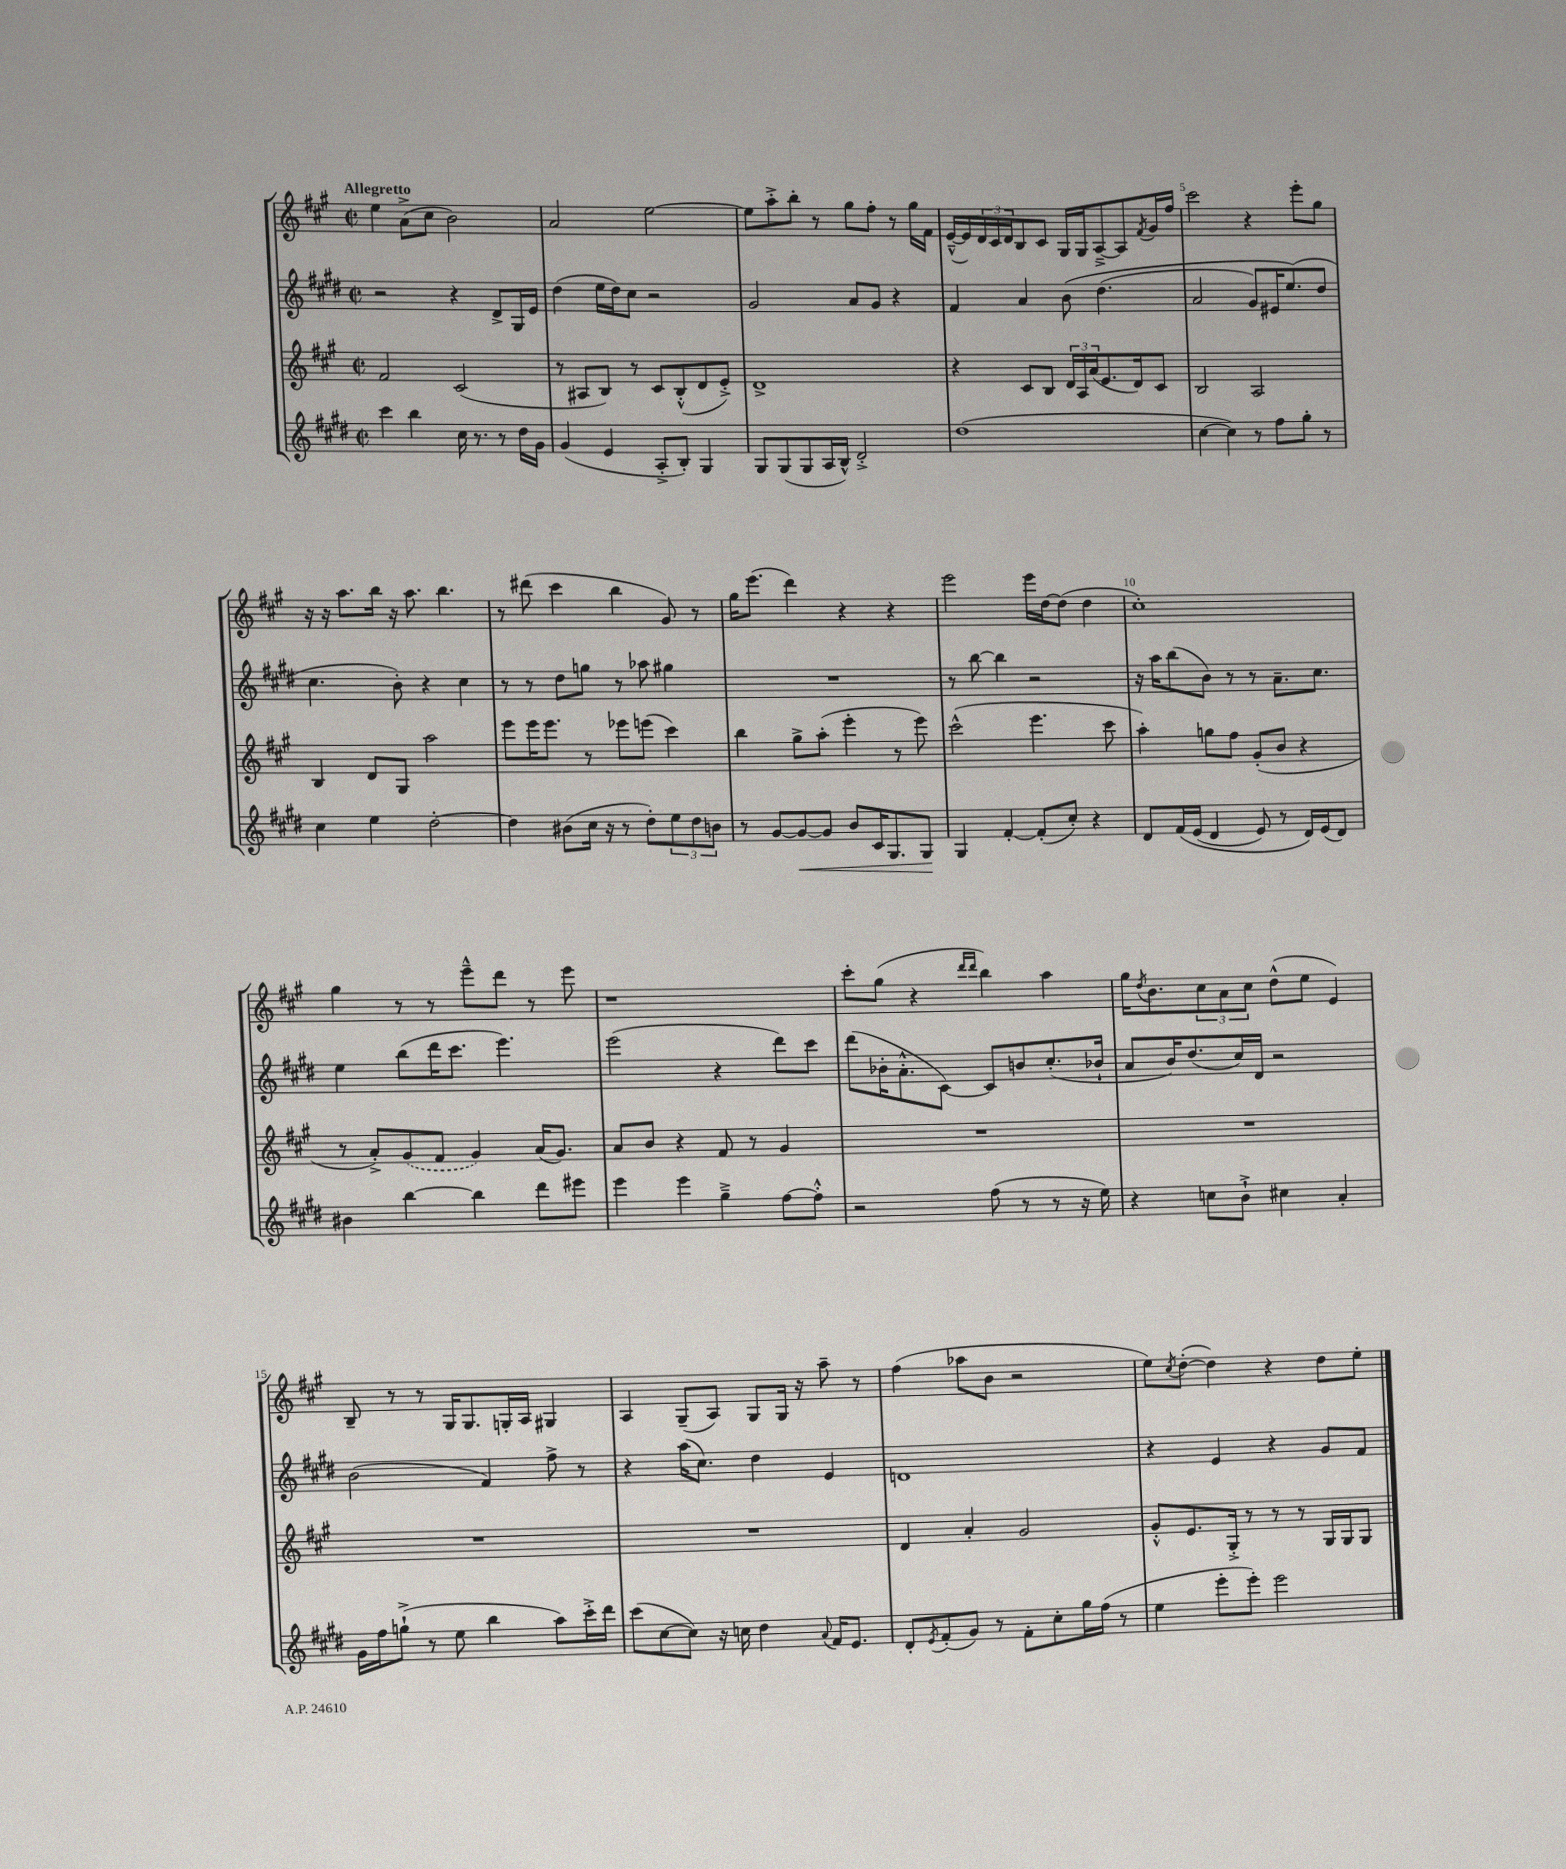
<<
\new StaffGroup <<
\new Staff = "s0" {
    \clef treble \key a \major \defaultTimeSignature \time 2/2 \tempo "Allegretto"
    e''4 a'8->( cis''8 b'2) |
    a'2 e''2~ |
    e''8 a''8-.-> b''8-. r8 gis''8 fis''8-. r8 gis''16 fis'16 |
    e'16~---^( e'16) \tuplet 3/2 { d'16 cis'16 d'16 } b8 cis'8 gis16 gis16 a8~---> a8 \acciaccatura { fis'8 } gis'16 fis''16 |
    cis'''2 r4 e'''8-. gis''8 |
    r16 r16 a''8. b''16 r16 a''8. b''4. |
    r8 dis'''8( cis'''4 b''4 gis'8) r8 |
    gis''16 e'''8.( d'''4) r4 r4 |
    e'''2 e'''16 d''16~ d''8( d''4 |
    cis''1-.) |
    gis''4 r8 r8 e'''8---^ d'''8 r8 e'''8 |
    r1 |
    cis'''8-. gis''8( r4 \grace { d'''16 d'''16 } b''4) a''4 |
    gis''16 \acciaccatura { d''8 } b'8. \tuplet 3/2 { cis''8 a'8 cis''8 } d''8-^( e''8 e'4) |
    b8-- r8 r8 gis16 gis8. g16-. a16 gis4 |
    a4 gis8--( a8) gis8 gis16 r16 a''8-- r8 |
    fis''4( aes''8 b'8 r2 |
    e''8) \acciaccatura { cis''8 } d''8~-.( d''4) r4 d''8 e''8-. \bar "|." |
}
\new Staff = "s1" {
    \clef treble \key e \major \defaultTimeSignature \time 2/2
    r2 r4 dis'8-> gis16 e'16 |
    dis''4( e''16 dis''16) cis''8 r2 |
    gis'2 a'8 gis'8 r4 |
    fis'4 a'4 b'8\( dis''4.( |
    a'2 gis'8) eis'16 e''8.(\) dis''8 |
    cis''4. b'8-.) r4 cis''4 |
    r8 r8 dis''8 g''8 r8 aes''8 gis''4 |
    R1 |
    r8 b''8~ b''4 r2 |
    r16 a''16 b''8( b'8) r8 r8 a'8.-- cis''8. |
    e''4 b''8( dis'''16 cis'''8. e'''4.) |
    e'''2( r4 dis'''8) cis'''8 |
    dis'''8( bes'16-. a'8.-.-^ cis'8~) cis'8 b'8 cis''8.-.( bes'16-! |
    a'8 b'16) dis''8.( cis''16) dis'16 r2 |
    b'2( fis'4) fis''8-> r8 |
    r4 a''16( cis''8.) dis''4 e'4 |
    d'1 |
    r4 e'4 r4 gis'8 fis'8 \bar "|." |
}
\new Staff = "s2" {
    \clef treble \key a \major \defaultTimeSignature \time 2/2
    fis'2 cis'2( |
    r8 ais8 b8) r8 cis'8 b8-.-^( d'8 e'8-.->) |
    d'1-> |
    r4 cis'8 b8 \tuplet 3/2 { d'16 a16 a'16( } e'8. d'16) cis'8 |
    b2 a2 |
    b4 d'8 gis8 a''2 |
    e'''8 e'''16 e'''8. r8 ees'''8 e'''8( cis'''4) |
    b''4 gis''8-> a''8-.( e'''4-. r8 e'''8) |
    cis'''2-^( e'''4. cis'''8 |
    a''4-.) g''8 fis''8 gis'8-.( b'8 r4 |
    r8 a'8-.->) \once \slurDashed gis'8( fis'8 gis'4) a'16( gis'8.) |
    a'8 b'8 r4 fis'8 r8 gis'4 |
    R1 |
    R1 |
    R1 |
    R1 |
    d'4 a'4-. gis'2 |
    gis'8-.-^ e'8. gis16-.-> r8 r8 r8 gis16 gis16 gis8 \bar "|." |
}
\new Staff = "s3" {
    \clef treble \key e \major \defaultTimeSignature \time 2/2
    cis'''4 b''4 cis''16 r8. r8 dis''16 gis'16 |
    gis'4( e'4 a8-.-> b8-.) gis4 |
    gis8 gis8( gis8 a16 b16-^) dis'2-.-> |
    dis''1( |
    cis''4~ cis''4) r8 fis''8 gis''8-. r8 |
    cis''4 e''4 dis''2~-. |
    dis''4 bis'8( cis''16 r16 r8 dis''8-.) \tuplet 3/2 { e''8 dis''8 b'8 } |
    r8 gis'8~ gis'8~\< gis'8 b'8 cis'16 gis8. gis8\! |
    gis4 fis'4~-. fis'8-.( cis''8-.) r4 |
    dis'8 fis'16\( e'16( dis'4 e'8) r8 dis'16\) e'16( dis'8) |
    bis'4 b''4~ b''4 dis'''8 eis'''8 |
    e'''4 e'''4 gis''4---> fis''8~ fis''8-.-^ |
    r2 fis''8( r8 r8 r16 e''16) |
    r4 c''8 b'8-!-> cis''4 a'4-. |
    gis'16 fis''16 g''8-!->( r8 e''8 b''4 a''8) cis'''16-.-> dis'''16 |
    cis'''8( cis''8~ cis''8) r16 c''16 dis''4 \appoggiatura { a'8 } fis'16 e'8. |
    dis'8-. \acciaccatura { e'8 } fis'8-.( gis'8) r8 fis'8-. cis''8-. gis''16 fis''16( r8 |
    e''4 e'''8-. e'''8-.) e'''2 \bar "|." |
}
>>
>>
\layout { \context { \Score \override BarNumber.break-visibility = ##(#f #t #t) barNumberVisibility = #(every-nth-bar-number-visible 5) } }
